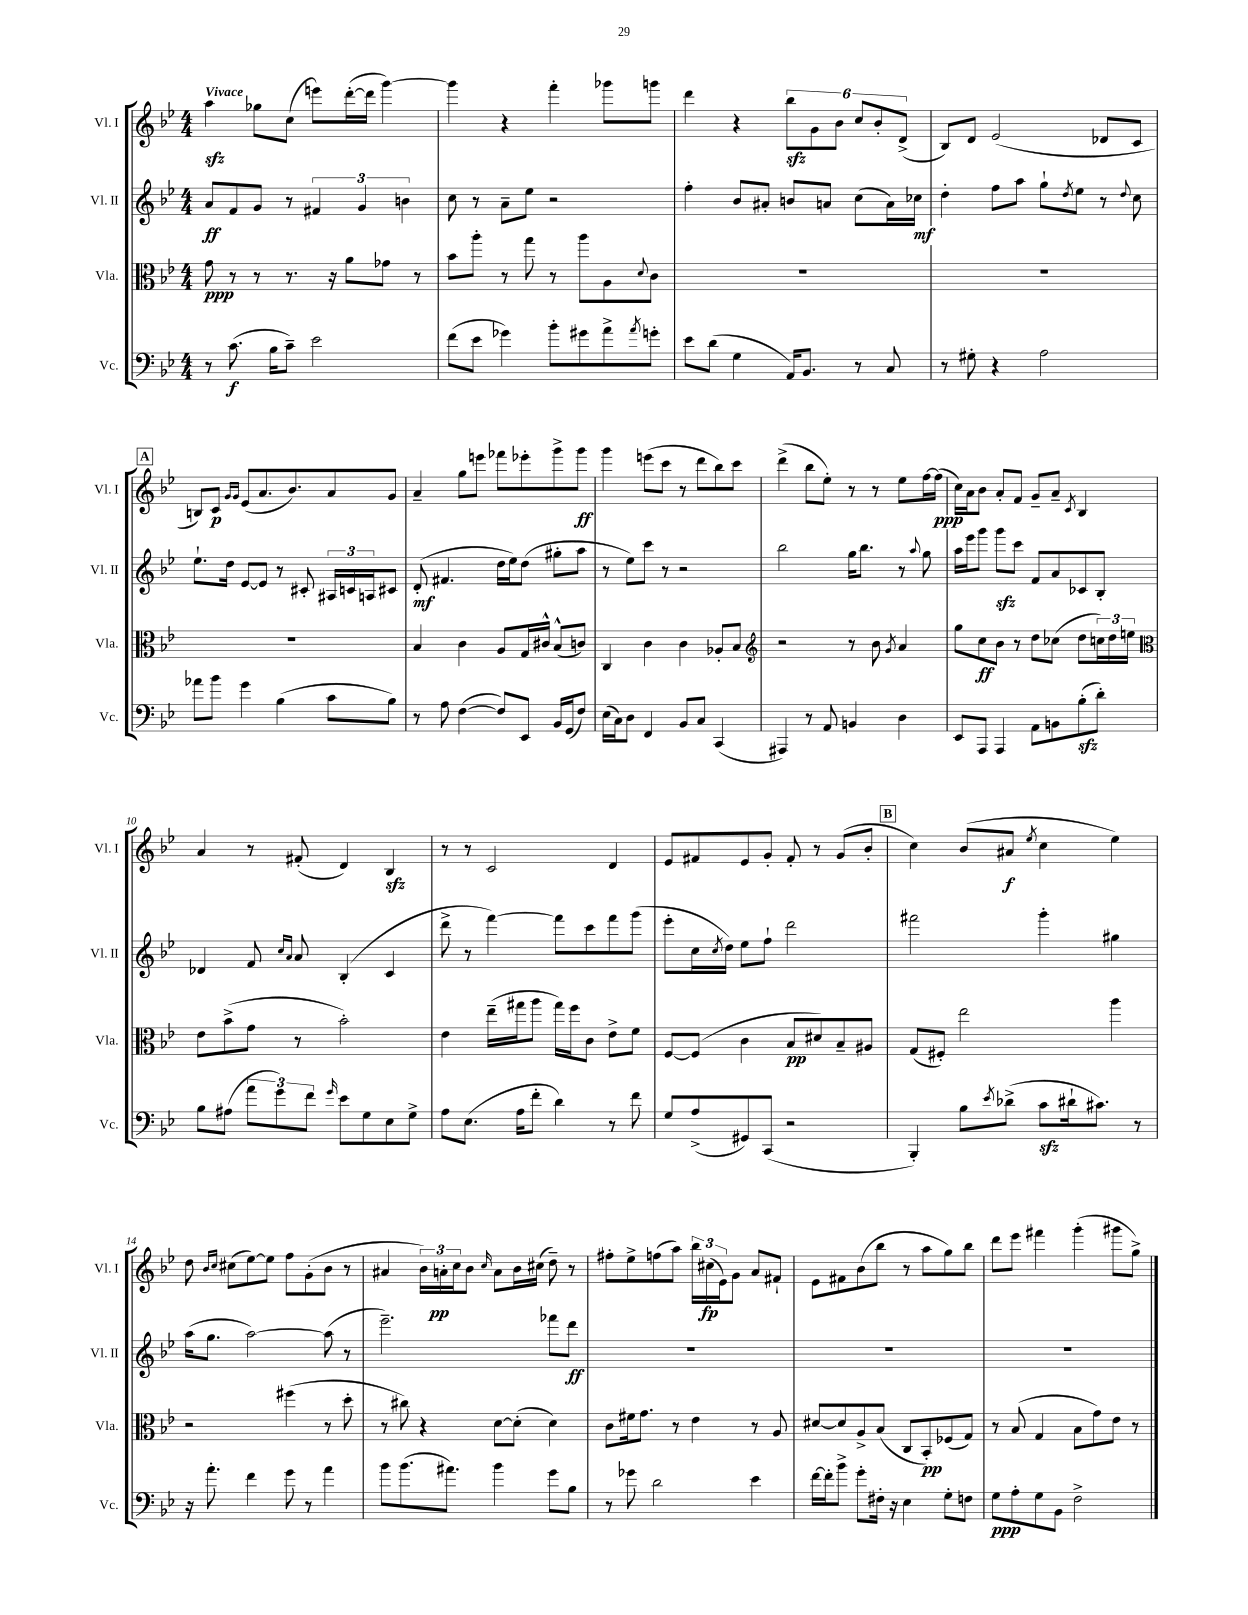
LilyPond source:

<<
\new StaffGroup <<
\new Staff = "s0" \with { instrumentName = "Vl. I" shortInstrumentName = "Vl. I" } {
    \clef treble \key bes \major \numericTimeSignature \time 4/4 \tempo "Vivace"
    a''4\sfz ges''8 c''8( e'''8) d'''16~-.( d'''16 g'''4~) |
    g'''4 r4 f'''4-. ges'''8 g'''8 |
    d'''4 r4 \tuplet 6/4 { bes''8\sfz g'8 bes'8 c''8 bes'8-. d'8->( } |
    bes8) d'8 ees'2( des'8 c'8 |
    \mark \markup { \box "A" } b8) c'8\p \grace { g'16 g'16 } ees'8( a'8. bes'8.) a'8 g'8 |
    a'4-- g''8 e'''8 fes'''8 ees'''8-. g'''8-> g'''8\ff |
    g'''4 e'''8( c'''8 r8 d'''8 bes''8) c'''8 |
    d'''4->( bes''8 ees''8-.) r8 r8 ees''8 f''16~ f''16\ppp( |
    c''16) a'16 bes'8 a'8-. f'8 g'8-- a'8-- \acciaccatura { c'8 } bes4 |
    a'4 r8 fis'8-.( d'4) bes4\sfz |
    r8 r8 c'2 d'4 |
    ees'8 fis'8 ees'8 g'8-. fis'8-. r8 g'8( bes'8-. |
    \mark \markup { \box "B" } c''4) bes'8( ais'8\f \acciaccatura { ees''8 } c''4 ees''4) |
    d''8 \grace { bes'16 c''16 } cis''8( ees''8~) ees''8 f''8 g'8-.( bes'8 r8 |
    ais'4 \tuplet 3/2 { bes'16) a'16-.\pp c''16 } bes'8 \grace { c''16 } a'8 bes'16 cis''16( d''8--) r8 |
    fis''8-. ees''8-> f''8( a''8) \tuplet 3/2 { bes''16 cis''16\fp( ees'16) } g'8 a'8 fis'8-! |
    ees'8 fis'8 bes'8( bes''8 r8 a''8 g''8) bes''8 |
    d'''8 ees'''8 fis'''4 g'''4-.( gis'''8 g''8->) \bar "|." |
}
\new Staff = "s1" \with { instrumentName = "Vl. II" shortInstrumentName = "Vl. II" } {
    \clef treble \key bes \major \numericTimeSignature \time 4/4
    a'8\ff f'8 g'8 r8 \tuplet 3/2 { fis'4 g'4 b'4 } |
    c''8 r8 a'8-- ees''8 r2 |
    f''4-. bes'8 ais'8-. b'8 a'8 c''8( a'16) ces''16\mf |
    d''4-. f''8 a''8 g''8-! \acciaccatura { d''8 } ees''8 r8 \appoggiatura { d''8 } c''8 |
    \mark \markup { \box "A" } ees''8.-! d''16 ees'8~ ees'8 r8 cis'8-. \tuplet 3/2 { ais16 c'16 a16 } cis'8 |
    d'8-.\mf( fis'4. d''16 ees''16) d''8( gis''8-. a''8 |
    r8 ees''8) c'''8 r8 r2 |
    bes''2 g''16 bes''8. r8 \appoggiatura { a''8 } g''8 |
    a''16 ees'''16 g'''8 g'''8\sfz c'''8 f'8 a'8 ces'8 bes8-. |
    des'4 f'8 \grace { c''16 a'16 } a'8 bes4-.( c'4 |
    d'''8-> r8 f'''4~) f'''8 c'''8 f'''8 g'''8( |
    ees'''8-. c''16 \acciaccatura { c''8 } d''16) ees''8 f''8-! d'''2 |
    \mark \markup { \box "B" } fis'''2 g'''4-. gis''4 |
    a''16( g''8. a''2~) a''8( r8 |
    ees'''2.--) fes'''8 d'''8\ff |
    R1 |
    R1 |
    R1 \bar "|." |
}
\new Staff = "s2" \with { instrumentName = "Vla." shortInstrumentName = "Vla." } {
    \clef alto \key bes \major \numericTimeSignature \time 4/4
    g'8\ppp r8 r8 r8. r16 a'8 ges'8 r8 |
    bes'8 a''8-. r8 g''8 r8 a''8 a8 \appoggiatura { d'8 } c'8 |
    R1 |
    R1 |
    \mark \markup { \box "A" } R1 |
    bes4 c'4 a8 g16 cis'16-^ bes8-^( c'8) |
    c4 c'4 c'4 aes8-. bes8 |
    \clef treble r2 r8 bes'8 \acciaccatura { g'8 } a'4 |
    g''8 c''8\ff bes'8 r8 d''8 ces''8( d''8 \tuplet 3/2 { c''16) d''16 e''16 } |
    \clef alto ees'8 bes'8->( g'8 r8 bes'2-.) |
    ees'4 ees''16--( gis''16 a''8 gis''16) f''16 c'8 ees'8-> f'8 |
    f8~ f8( c'4 bes8\pp dis'8) bes8-- ais8 |
    \mark \markup { \box "B" } g8( fis8-.) ees''2 a''4 |
    r2 fis''4( r8 d''8-. |
    r8 cis''8) r4 d'8~ d'8-.( d'4) |
    c'8 fis'16 g'8. r8 ees'4 r8 a8 |
    dis'8~ dis'8 a8-> bes8( c8 bes,8-.\pp) fes8( g8) |
    r8 bes8( g4 bes8 g'8) ees'8 r8 \bar "|." |
}
\new Staff = "s3" \with { instrumentName = "Vc." shortInstrumentName = "Vc." } {
    \clef bass \key bes \major \numericTimeSignature \time 4/4
    r8 c'8.\f( bes16 c'8--) ees'2 |
    f'8( ees'8 ges'4) bes'8-. gis'8 a'8-> \acciaccatura { a'8 } g'8-. |
    ees'8 d'8( g4 a,16) bes,8. r8 c8 |
    r8 gis8-. r4 a2 |
    \mark \markup { \box "A" } aes'8 bes'8 g'4 bes4( c'8 bes8) |
    r8 a8 f4~( f8) ees,8 bes,16 g,16( f8) |
    ees16( c16) d8 f,4 bes,8 c8 c,4( |
    ais,,4) r8 a,8 b,4 d4 |
    ees,8 a,,8 a,,4 a,8 b,8 bes8-.\sfz( d'8-.) |
    bes8 ais8( \tuplet 3/2 { a'8 g'8) f'8 } \grace { g'16 } ees'8 g8 ees8 g8-> |
    a8 ees8.( a16 f'8-. d'4) r8 f'8 |
    g8 a8->( gis,8) c,8( r2 |
    \mark \markup { \box "B" } bes,,4-.) bes8 \acciaccatura { ees'8 } des'8->( c'8\sfz dis'16-! cis'8.) r8 |
    r16 a'8.-. f'4 g'8 r8 a'4 |
    bes'8 bes'8.( ais'8.) bes'4 g'8 bes8 |
    r8 ges'8 d'2 ees'4 |
    f'16~ f'16-. bes'8-> g'8-. fis16-. r16 ees4 g8-. f8 |
    g8\ppp a8-. g8 bes,8 f2-> \bar "|." |
}
>>
>>
